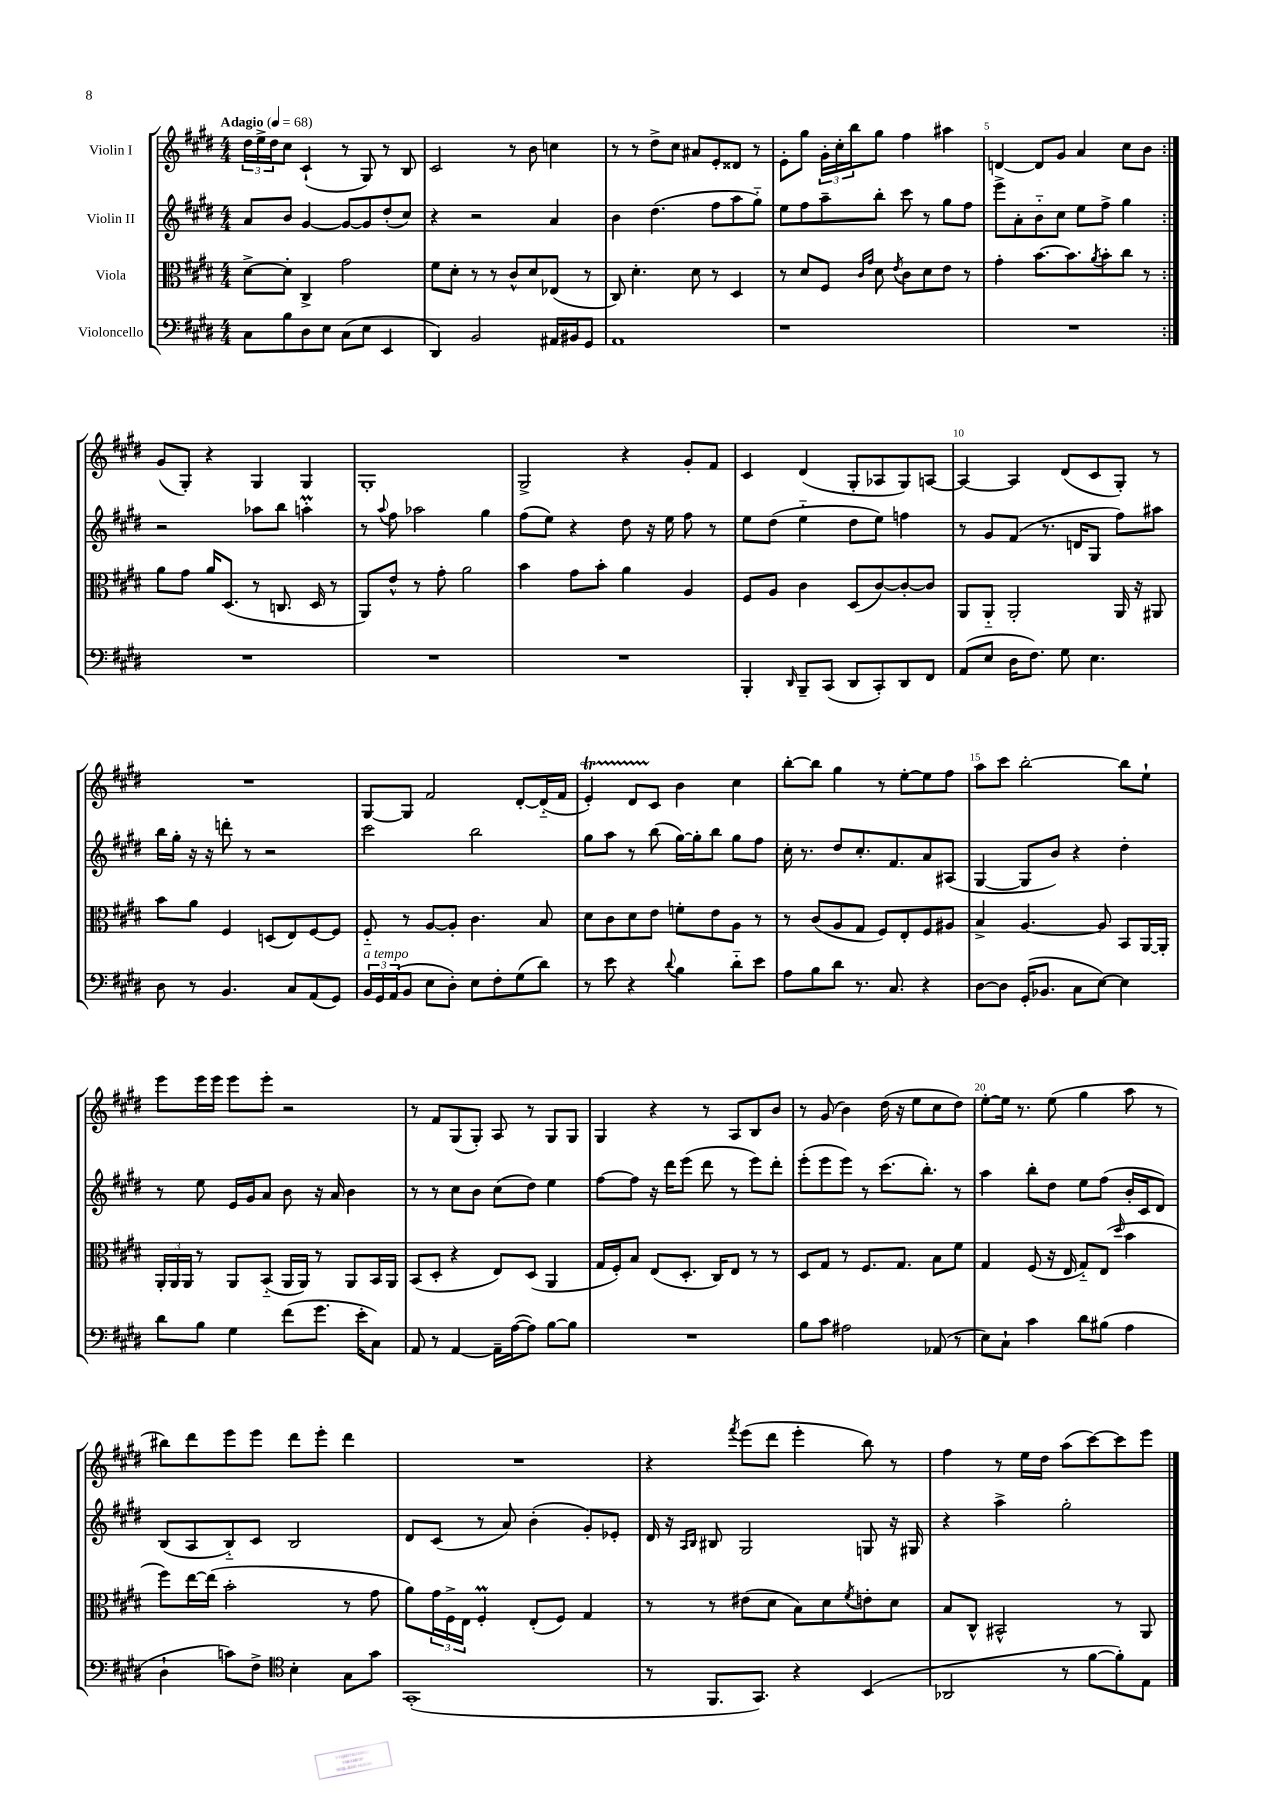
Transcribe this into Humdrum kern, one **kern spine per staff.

**kern	**kern	**kern	**kern
*staff4	*staff3	*staff2	*staff1
*clefF4	*clefC3	*clefG2	*clefG2
*k[f#c#g#d#]	*k[f#c#g#d#]	*k[f#c#g#d#]	*k[f#c#g#d#]
*M4/4	*M4/4	*M4/4	*M4/4
*MM68	*MM68	*MM68	*MM68
8C#\L	[8d#^\L	8a/L	24dd#\LL
.	.	.	24ee^\
.	.	.	24dd#\J
8B\	8d#'\]J	8b/J	8cc#\J
8D#\	4C#^/	[4g#/	(4c#`/
8E\J	.	.	.
(8C#\L	2g#\	8g#/_L	8r
8E\J	.	8g#/]	8G#/)
4EE/	.	(8dd#'/	8r
.	.	8cc#/J)	8B/
=	=	=	=
4DD#/)	8f#\L	4r	2c#/
.	8d#'\J	.	.
2BB/	8r	2r	.
.	8r	.	.
.	8c#^^/L	.	8r
.	8d#/	.	8b\
16AA#/LL	(8E-/J	4a/	4cc\
16BB#/J	.	.	.
8GG#/J	8r	.	.
=	=	=	=
1AA	8C#/)	4b\	8r
.	4.d#'\	.	8r
.	.	(4.dd#\	8dd#^\L
.	.	.	8cc#\J
.	8d#\	.	8a#/L
.	8r	8ff#\L	8e'/
.	4D#/	8aa\	8d##/J
.	.	8gg#'~\J)	8r
=	=	=	=
1r	8r	8ee\L	8e'\L
.	8d#/L	8ff#\	8gg#\J
.	8F#/J	8aa~\	24g#'\LL
.	.	.	24cc#'\
.	.	.	24bb\J
.	16qqc#/LL	.	.
.	16qqg#/JJ	.	.
.	8d#\	8bb'\J	8gg#\J
.	8qe/	.	.
.	8c#\L	8ccc#\	4ff#\
.	8d#\	8r	.
.	8e\J	8gg#\L	4aa#\
.	8r	8ff#\J	.
=	=	=	=
1r	4g#'\	8eee^\L	[4d/
.	.	8a'\	.
.	[8.b\L	8b'~\	8d/]L
.	.	8cc#\J	8g#/J
.	8.b\]	.	.
.	.	8ee\L	4a/
.	8qa/	.	.
.	8b'\	8ff#^\J	.
.	8cc#\J	4gg#\	8cc#\L
.	8r	.	8b\J
=:|!	=:|!	=:|!	=:|!
1r	8a\L	2r	(8g#/L
.	8g#\J	.	8G#'/J)
.	16a/LK	.	4r
.	(8.D#/J	.	.
.	8r	8aa-\L	4G#/
.	8.C/	8bb\J	.
.	.	4aa'\	4G#/
.	16D#/	.	.
.	8r	.	.
=	=	=	=
1r	8AA/L)	8r	1G#'
.	.	8qqaa/	.
.	8e^^/J	8ff#\	.
.	8r	2aa-\	.
.	8g#'\	.	.
.	2a\	.	.
.	.	4gg#\	.
=	=	=	=
1r	4b\	(8ff#\L	2G#^/
.	.	8ee\J)	.
.	8g#\L	4r	.
.	8b'\J	.	.
.	4a\	8dd#\	4r
.	.	16r	.
.	.	16ee\	.
.	4A/	8ff#\	8g#'/L
.	.	8r	8f#/J
=	=	=	=
4BBB'/	8F#/L	8ee\L	4c#/
.	8A/J	(8dd#\J	.
16qqDD#/	.	.	.
8BBB~/L	4c#\	4ee'~\	(4d#/
(8CC#/J	.	.	.
8DD#/L	(8D#/L	8dd#\L	8G#'/L
8CC#'/)	[8c#/)	8ee\J)	8A-/
8DD#/	8c#'/_	4ff\	8G#/)
8FF#/J	8c#/]J	.	[8A/J
=	=	=	=
(8AA/L	8AA/L	8r	4A/_
8E/J	8AA'~/J	8g#/L	.
16D#\LK	2AA'/	(8f#/J	4A/]
8.F#\J)	.	.	.
.	.	8.r	.
8G#\	.	.	(8d#/L
.	.	16d/LK	.
4.E\	.	8G#/J	8c#/
.	16AA/	8ff#\L)	8G#'/J)
.	16r	.	.
.	8AA#/	8aa#\J	8r
=	=	=	=
8D#\	8b\L	16bb\LL	1r
.	.	16gg#'\JJ	.
8r	8a\J	16r	.
.	.	16r	.
4.BB/	4F#/	8ddd'\	.
.	.	8r	.
.	(8D/L	2r	.
8C#/L	8E/)	.	.
(8AA/	[8F#/	.	.
8GG#/J)	8F#/]J	.	.
=	=	=	=
24BB/LL	8F#'~/	2ccc#\	[8G#/L
24GG#/	.	.	.
(24AA/J	.	.	.
8BB/J	8r	.	8G#/]J
8E\L	[8A/L	.	2f#/
8D#'\J)	8A'/]J	.	.
8E\L	4.c#\	2bb\	.
8F#'\	.	.	.
(8G#\	.	.	[8d#'/L
8d#\J)	8B/	.	(16d#'~/]L
.	.	.	16f#/JJ
=	=	=	=
8r	8d#\L	8gg#\L	4e'/)
8e\	8c#\	8aa\J	.
4r	8d#\	8r	8d#/L
.	8e\J	(8bb\	8c#/J
8qqd#/	.	.	.
4B\	8f'\L	[16gg#\LL)	4b\
.	.	16gg#'\]J	.
.	8e\	8bb\J	.
8d#'~\L	8A\J	8gg#\L	4cc#\
8e\J	8r	8ff#\J	.
=	=	=	=
8A\L	8r	16cc#'\	[8bb'\L
.	.	8.r	.
8B\	(8c#/L	.	8bb\]J
8d#\J	8A/	8dd#/L	4gg#\
8.r	8G#/J	8.cc#'/	.
.	8F#/L)	.	8r
8.C#/	.	8.f#/	.
.	8E'/	.	[8ee'\L
4r	8F#/	8a/	8ee\]
.	8A#/J	(8A#/J	8ff#\J
=	=	=	=
[8D#\L	4B^/	[4G#/	8aa\L
8D#\]J	.	.	8ccc#\J
(16GG#'/LK	[4.A/	8G#/]L	[2bb'\
8.BB-/J	.	.	.
.	.	8b/J)	.
8C#\L	.	4r	.
[8E\J)	8A/]	.	.
4E\]	8BB/L	4dd#'\	8bb\]L
.	[16AA/L	.	8ee`\J
.	16AA'/]JJ	.	.
=	=	=	=
8d#\L	24AA'/LL	8r	8eee\L
.	24AA/	.	.
.	24AA/JJ	.	.
8B\J	8r	8ee\	16eee\L
.	.	.	16eee\JJ
4G#\	8AA/L	16e/LL	8eee\L
.	.	16g#/J	.
.	(8BB'~/J	8a/J	8eee'\J
(8f#\L	16AA/LL	8b\	2r
.	16AA/JJ)	.	.
8.g#\J	8r	16r	.
.	.	16a/	.
.	8AA/L	4b\	.
16e'\LK	.	.	.
8C#\J)	16BB/L	.	.
.	16AA/JJ	.	.
=	=	=	=
8AA/	(8BB/L	8r	8r
8r	8D#'/J	8r	8f#/L
[4AA/	4r	8cc#\L	(8G#/
.	.	8b\J	8G#'/J)
16AA~\]LL	8E/L)	(8cc#\L	8A/
([16A\J	.	.	.
8A\]J)	(8D#/J	8dd#\J)	8r
[8B\L	4AA/	4ee\	8G#/L
8B\]J	.	.	8G#/J
=	=	=	=
1r	16G#/LL	[8ff#\L	4G#/
.	16F#'/J)	.	.
.	8B/J	8ff#\]J	.
.	(8E/L	16r	4r
.	.	16ddd#\LK	.
.	8.D#'/J	(8eee\J	.
.	.	8ddd#\	8r
.	16C#/LK)	.	.
.	8E/J	8r	8A/L
.	8r	8eee\L)	8B/
.	8r	8ddd#'\J	8b/J
=	=	=	=
8B\L	8D#/L	(8eee'\L	8r
8c#\J	8G#/J	8eee\	(8g#/
2A#\	8r	8eee\J)	4b\)
.	8.F#/L	8r	.
.	.	(8.ccc#\L	(16dd#\
.	8.G#/J	.	16r
.	.	.	8ee\L
.	.	8.bb'\J)	.
(8AA-/	8B\L	.	8cc#\
8r	8f#\J	8r	8dd#\J)
=	=	=	=
8E\L)	4G#/	4aa\	[8ee'\L
8C#`\J	.	.	16ee\]Jk
.	.	.	8.r
4c#\	(8F#/	8bb'\L	.
.	16r	8dd#\J	(8ee\
.	16E/	.	.
8d#\L	8G#'~/L)	8ee\L	4gg#\
(8B#\J	(8E/J	(8ff#\J	.
.	16qqdd#/	.	.
4A\	4b\	16b'/LL	8aa\
.	.	16c#/J	.
.	.	8d#/J)	8r
=	=	=	=
4D#`\	8ff#\L)	(8B/L	8bb#\L)
.	[16ee\L	8A/	8ddd#\
.	(16ee\]JJ	.	.
8c\L)	2b'\	8B'~/)	8eee\
8F#^\J	.	8c#/J	8eee\J
*clefC4	*	*	*
4B'\	.	2B/	8ddd#\L
.	.	.	8eee'\J
8G#\L	8r	.	4ddd#\
8g#\J	8g#\	.	.
=	=	=	=
(1GG#'	8a\L)	8d#/L	1r
.	24g#\L	(8c#/J	.
.	24F#^\	.	.
.	24E\JJ	.	.
.	4F#'/	8r	.
.	.	8a/)	.
.	(8E'/L	(4b'\	.
.	8F#/J)	.	.
.	4G#/	8g#'/L)	.
.	.	8e-'/J	.
=	=	=	=
8r	8r	16d#/	4r
.	.	16r	.
.	.	16qqA/LL	.
.	.	16qqB/JJ	.
8.FF#/L	8r	8B#/	.
.	.	.	8qfff#/
.	(8e#\L	2G#/	(8eee\L
8.GG#/J)	.	.	.
.	8d#\J	.	8ddd#\J
4r	8B\L)	.	4eee'\
.	8d#\	.	.
.	8qf#/	.	.
(4BB/	8e'\	8G/	8bb\)
.	8d#\J	16r	8r
.	.	16G#/	.
=	=	=	=
2AA-/	8B/L	4r	4ff#\
.	8C#^^/J	.	.
.	2BB#^^/	4aa^\	8r
.	.	.	16ee\LL
.	.	.	16dd#\JJ
8r	.	2gg#'\	(8aa\L
[8f#\L	.	.	[8ccc#\)
8f#'\])	8r	.	8ccc#\]
8E\J	8AA/	.	8eee\J
==	==	==	==
*-	*-	*-	*-
